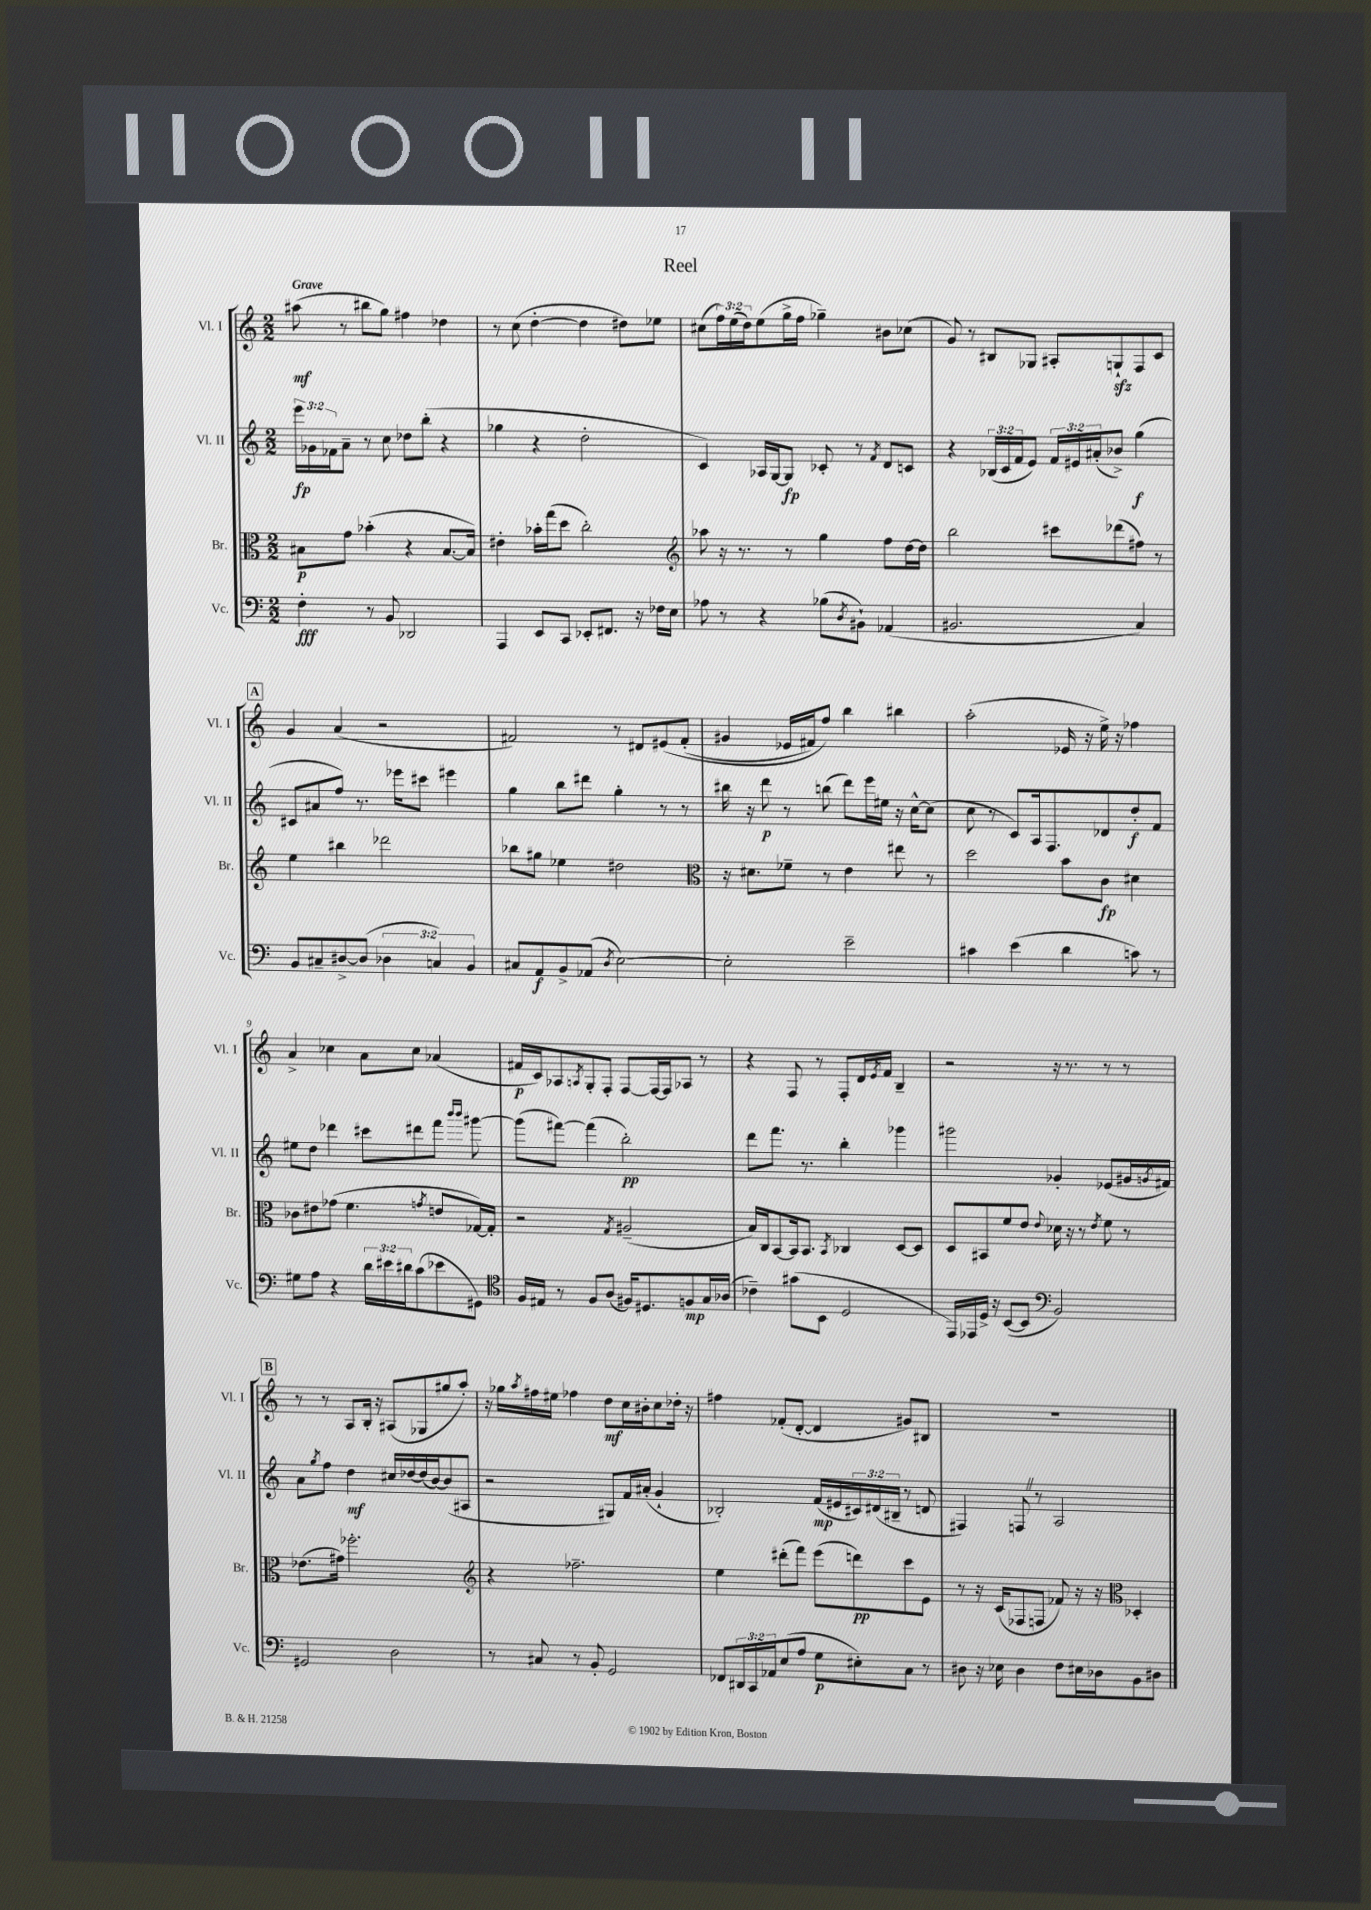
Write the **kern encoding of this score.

**kern	**kern	**kern	**kern
*staff4	*staff3	*staff2	*staff1
*clefF4	*clefC3	*clefG2	*clefG2
*k[]	*k[]	*k[]	*k[]
*M2/2	*M2/2	*M2/2	*M2/2
4F'\	8B#\L	24eee\LL	(8aa#\
.	.	24g-\	.
.	.	24f-\J	.
.	8g\J	8a~\J	8r
8r	(4b-'\	8r	8bb#\L
8BB/	.	8cc\	8gg\J)
2DD-/	4r	8dd-\L	4ff#\
.	.	(8bb'\J	.
.	[8.B#/L	4r	4dd-\
.	16B#/]Jk)	.	.
=	=	=	=
4AAA/	4e#'\	4gg-\	8r
.	.	.	(8cc\
8EE/L	16b-'\LL	4r	[4dd'\
.	(16gg\J	.	.
8CC/J	8dd\J	.	.
8EE-'/L	2cc'\)	2dd'\	4dd\]
8.FF#/J	.	.	.
.	.	.	8dd#\L)
16r	.	.	.
16F-\LL	.	.	8ee-\J
16E\JJ	.	.	.
=	=	=	=
*	*clefG2	*	*
8A-\	8aa-\	4c/)	(8cc#\L
8r	16r	.	24ff\L)
.	.	.	(24ee\
.	8.r	.	.
.	.	.	24dd\J)
4r	.	16A-/LL	(8ee\
.	.	[16G/J	.
.	8r	8G/]J	16gg^\L
.	.	.	16ff\JJ
(8B-\L	4gg\	8c-'/	4gg-~\)
8qD/	.	.	.
8BB#`\J)	.	8r	.
.	.	8qf/	.
(4AA-/	8ff\L	8d/L	8b#\L
.	[16dd\L	8c/J	(8cc-\J
.	16dd\]JJ	.	.
=	=	=	=
2.BB#/	2bb\	4r	8g/)
.	.	.	8r
.	.	(24B-/LL	8B#/L
.	.	24c/	.
.	.	24f/J	.
.	.	8e/J)	8G-/J
.	8ccc#\L	24f/LL	8A#'/L
.	.	24e#/	.
.	.	(24a#'/J	.
.	(8ddd-\	8b-^/J)	8G`/
4C/)	8ff#\J)	(4gg\	8F/
.	8r	.	8c/J
=	=	=	=
8BB/L	4ee\	8c#/L	4g/
8C#~/	.	8a#/	.
[8D#^/	4bb#\	8ff/J)	(4a/
(8D#/]J	.	8.r	.
6D-\	2ddd-\	.	2r
.	.	16eee-\LK	.
.	.	8ccc#\J	.
6C/)	.	.	.
.	.	4eee#\	.
6BB/	.	.	.
=	=	=	=
8C#/L	8bb-\L	4gg\	2f#/)
8AA/	8gg#\J	.	.
8BB^/	4ee-\	8bb\L	.
(8AA-/J	.	8ddd#\J	.
8qD/	.	.	.
[2E\)	2dd#\	4gg'\	8r
.	.	.	8d#/L
.	.	8r	&(8e#/
.	.	8r	(8f#'/J
=	=	=	=
*	*clefC3	*	*
2E'\]	16r	16bb#\	4g#/
.	8.d#\L	16r	.
.	.	8ddd\	.
.	8f-~\J	8r	16e-/LL
.	.	.	16f#/J)
.	8r	(8bb\	8ff/J&)
2e~\	4e\	8ddd\L)	4bb\
.	.	16eee\L	.
.	.	16ee#\JJ	.
.	8ee#\	16r	4bb#\
.	.	[16cc^^\LK	.
.	8r	(8cc\]J	.
=	=	=	=
4c#\	2dd\	8cc\	(2aa'\
.	.	8r	.
(4e\	.	8c/L)	.
.	.	16A/k	.
.	.	8.F/	.
4d\	8b\L	.	16e-/
.	.	.	16r
.	8c\J	8d-/	16ee^\)
.	.	.	16r
8c\)	4d#\	8dd'/	4ff-\
8r	.	8f/J	.
=	=	=	=
8G#\L	8c-\L	8ee#\L	4a^/
8A\J	8e#\	8dd\J	.
4r	(8g-\J	4ddd-\	4cc-\
.	4.f\	.	.
24d\LL	.	8ccc#\L	8a\L
24e#\	.	.	.
24d#\J	.	.	.
(8c\	.	8ddd#\	8cc-\J
.	8qg/	.	.
8e-\	8e/L	8fff\J	(4a-/
.	.	16qqbbb/LL	.
.	.	16qqbbb/JJ	.
8GG#\J)	[16G-/L)	[8ggg#\	.
.	16G-'/]JJ	.	.
=	=	=	=
*clefC4	*	*	*
16F/LL	2r	(8ggg#\]L	16f#/LL
16E#/JJ	.	.	16c/J)
8r	.	[8fff#\J)	8A-/
.	.	.	8qA/
8F/L	.	(4fff#\]	8G'/
(8A/J	.	.	8F'/J
.	8qG/	.	.
16F#/LK)	(2A#~/	2bb'\)	[8F/L
8.D#/	.	.	.
.	.	.	16F/_L
.	.	.	16F/]J
8F/	.	.	8A-/J
16G/L	.	.	8r
(16A-/JJ	.	.	.
=	=	=	=
4c-~\)	16B/LL)	8ddd\L	4r
.	16C/J	.	.
.	[8BB/	8.fff\J	.
(8g#\L	16BB/]k	.	8F/
.	8.BB/J	8.r	.
8BB\J	.	.	8r
.	8qBB/	.	.
2D/	4C-/	4bb'\	8F'/L
.	.	.	16d/L
.	.	.	8qe/
.	.	.	16f/JJ
.	[8D/L	4ggg-\	4B~/
.	8D/]J	.	.
=	=	=	=
16EE/LL)	8D/L	2ggg#\	2r
16EE-/	.	.	.
16D^/JJ	8BB#/	.	.
16r	.	.	.
([8BB/L	8f/	.	.
8BB/]J	8e/J	.	.
*clefF4	*	*	*
.	8qqe/	.	.
2BB/)	16d-\	4g-'/	16r
.	16r	.	8.r
.	8r	.	.
.	8qe/	.	.
.	8f\	(8e-/L	8r
.	8r	16g#/L	8r
.	.	8qg/	.
.	.	16f#/JJ)	.
=	=	=	=
2GG#/	(8.e-\L	8a\L	8r
.	.	8qgg/	.
.	.	8ff\J	8r
.	16g#\Jk)	.	.
.	2.ff-'\	4dd\	8A/L
.	.	.	16B'/Jk
.	.	.	16r
2D\	.	16cc#/LL	(8A#/L
.	.	[16dd-/	.
.	.	(16dd-/]	8G-/
.	.	[16b/J)	.
.	.	(8b/]	8gg#/
.	.	8A#/J	8aa'/J)
=	=	=	=
*	*clefG2	*	*
8r	4r	2r	16r
.	.	.	16gg-\LL
.	.	.	8qaa/
8C#/	.	.	16ff#\
.	.	.	16ee#\JJ
8r	2.ff-~\	.	4ff-\
8BB'/	.	.	.
2GG/	.	8G#/L)	8dd\L
.	.	16f/L	16cc\L
.	.	(16a#'/JJ	16b#'\J
.	.	4g`/	8cc\
.	.	.	16dd-'\Jk
.	.	.	16r
=	=	=	=
8FF-/L	4ee\	2B-'/)	4ff#\
24DD#/L	.	.	.
24CC/	.	.	.
24AA-/J	.	.	.
(8E/	(8ddd#'\L	.	(8f-'/L
8A/J	8fff\J)	.	[8d'/J
8G\L	(8eee\L	(16f/LL	4d/]
.	.	16e#/	.
8E#'\)	8ddd\)	24c#/)	.
.	.	(24d#/	.
.	.	24B#~/JJ	.
8C\J	8ccc\	8r	8g#/L)
8r	8e\J	8d/	8B#/J
=	=	=	=
8D#\	8r	4F#/)	1r
16r	16r	.	.
16E-\	(16c/LK	.	.
4D#\	8F-/	8F/	.
.	8F/J	8r	.
8F\L	8f-/)	2A/	.
16E#\L	16r	.	.
16D-\J	16r	.	.
*	*clefC3	*	*
8BB\	4D-'/	.	.
8D#\J	.	.	.
==	==	==	==
*-	*-	*-	*-
